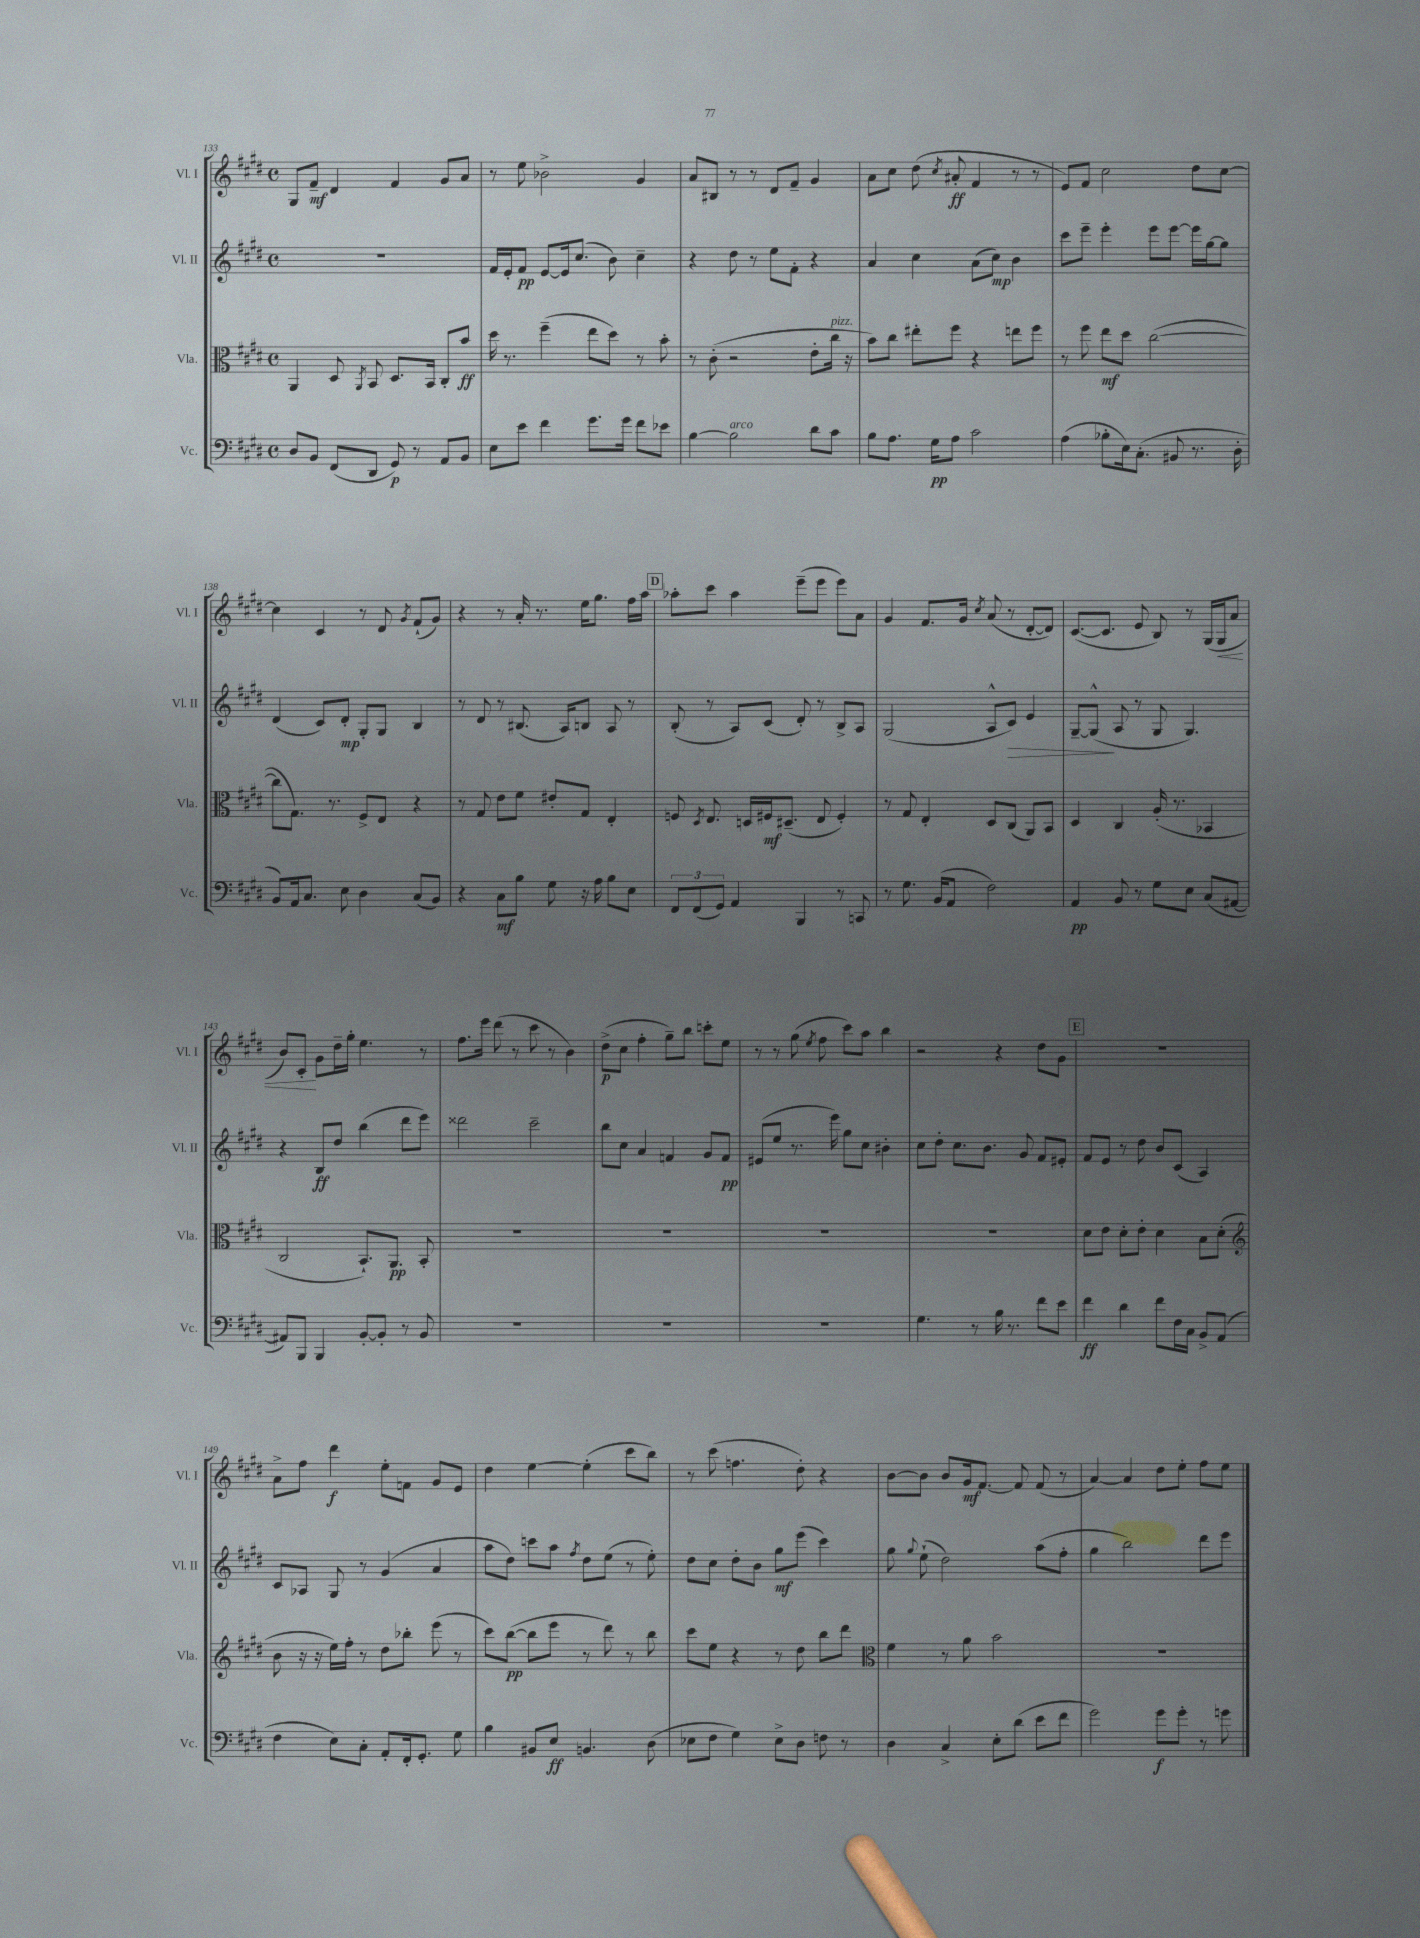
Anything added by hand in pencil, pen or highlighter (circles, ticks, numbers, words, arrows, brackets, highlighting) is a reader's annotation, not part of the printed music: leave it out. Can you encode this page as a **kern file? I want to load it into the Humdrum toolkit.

**kern	**kern	**kern	**kern
*staff4	*staff3	*staff2	*staff1
*clefF4	*clefC3	*clefG2	*clefG2
*k[f#c#g#d#]	*k[f#c#g#d#]	*k[f#c#g#d#]	*k[f#c#g#d#]
*M4/4	*M4/4	*M4/4	*M4/4
*met(c)	*met(c)	*met(c)	*met(c)
8D#	4AA	1r	8G#
8BB	.	.	8f#~
(8FF#	8D#	.	4d#
.	8qAA	.	.
8DD#	8BB	.	.
8GG#)	8.D#	.	4f#
8r	.	.	.
.	16BB	.	.
8AA	8C#'	.	8g#
8BB	8b	.	8a
=	=	=	=
8E	16dd#	16f#	8r
.	8.r	16e'	.
8e	.	8f#	8ee
4f#	(4ff#~	[8e	2b-^
.	.	16e]	.
.	.	(8.cc#	.
8.g#	8ee	.	.
.	8dd#)	8b)	.
16g#	.	.	.
8f#	8r	4cc#~	4g#
8e-	8b'	.	.
=	=	=	=
[4B	8r	4r	8a
.	(8c#'	.	8B#
2B]	2r	8dd#	8r
.	.	8r	8r
.	.	8ee	8d#
.	.	8f#'	8f#~
8d#	8e'	4r	4g#
8c#	16cc#	.	.
.	16r	.	.
=	=	=	=
8B	8b)	4a	8a
8.A	8cc#	.	8cc#
.	8ee#'	4cc#	(8dd#
16G#	.	.	.
.	.	.	8qcc#
8A	8ff#	.	8a#'
2c#	4r	(8a	4f#
.	.	8cc#)	.
.	8ee	4b	8r
.	8ff#	.	8r
=	=	=	=
(4A	8r	8ccc#	8e)
.	8ff#	8eee~	8f#
8B-'	8ee	4eee'	2cc#
16E)	8dd#	.	.
(8.C#'	.	.	.
.	([2cc#	8eee	.
8BB#	.	[8eee	.
8.r	.	16eee]	8dd#
.	.	[16gg#	.
.	.	8gg#]	[8cc#
16D#'	.	.	.
=	=	=	=
8BB)	8cc#]	(4d#	4cc#]
16AA	8.G#)	.	.
8.C#	.	.	.
.	.	8c#)	4c#
.	8.r	.	.
8E	.	8d#'	.
4D#	8F#^	8G#'	8r
.	8E	8G#	8d#
.	.	.	8qg#
(8C#	4r	4B	(8f#`
8BB)	.	.	8g#)
=	=	=	=
4r	8r	8r	4r
.	8G#	8d#	.
8C#	8e	8r	8r
8B	8f#	(8.B#	16a'
.	.	.	8.r
8G#	8e#'	.	.
.	.	16A)	.
16r	8G#	8B	16ee
16A	.	.	8.gg#
8B	4E'	8A	.
8E	.	8r	16ff#
.	.	.	16aa
=	=	=	=
12FF#	8F	(8B'	8aa-'
(12FF#	.	.	.
.	8qD#	.	.
.	8.E	8r	8ccc#
12GG#)	.	.	.
4AA	.	8A)	4aa-
.	16D	.	.
.	16F#	(8c#	.
.	(8.D#~	.	.
4BBB	.	8d#')	(8eee~
.	8E	8r	8eee
8r	4F#')	8B^	8eee)
8CC	.	8A	8a
=	=	=	=
8r	8r	(2G#	4g#
8.G#	8G#	.	.
.	4E'	.	8.f#
(16BB	.	.	.
8AA	.	.	.
.	.	.	16g#
.	.	.	8qcc#
2F#)	8D#	8A^^	(8a
.	(8C#	8c#)	8r
.	8AA)	4e	[8d#'
.	8BB	.	8d#])
=	=	=	=
4AA	4D#	[8G#~	([8.c#
.	.	(8G#^^]	.
.	.	.	8.c#]
8BB	4C#	8A	.
8r	.	8r	8e
8G#	(16A'	8G#	8B)
.	8.r	.	.
8E	.	4.G#)	8r
(8C#	4BB-	.	(16G#
.	.	.	16G#
[8AA#	.	.	8a
=	=	=	=
8AA#])	2C#	4r	8b)
8BBB	.	.	8c#'
4BBB	.	8B	8g#
.	.	8dd#	16dd#~
.	.	.	16gg#'
[8BB'	8.BB`)	(4bb	4.ee
8BB']	.	.	.
.	8.AA	.	.
8r	.	8ddd#	.
8BB	8BB'	8eee)	8r
=	=	=	=
1r	1r	2ddd##	8.ff#
.	.	.	16eee
.	.	.	(8ddd#
.	.	.	8r
.	.	2ccc#~	8ccc#
.	.	.	8r
.	.	.	4b)
=	=	=	=
1r	1r	8bb	(8dd#^
.	.	8cc#	8cc#
.	.	4a	4ff#'
.	.	4f	8gg#~)
.	.	.	8bb
.	.	8g#	8ccc'
.	.	8f	8ee
=	=	=	=
1r	1r	(8e#	8r
.	.	8ee	8r
.	.	8.r	(8gg#
.	.	.	8qee
.	.	.	8ff#
.	.	16eee)	.
.	.	8gg#	8ccc#)
.	.	8cc#	8aa
.	.	4b#'	4bb
=	=	=	=
4.G#	1r	8cc#	2r
.	.	8dd#'	.
.	.	8.cc#	.
8r	.	.	.
.	.	8.b	.
16B	.	.	4r
8.r	.	.	.
.	.	8g#	.
8f#	.	8f#	8dd#
8e	.	8e#'	8g#
=	=	=	=
4f#	8d#	8f#	1r
.	8e	8e	.
4d#	8d#'	8r	.
.	8e'	8dd#	.
8f#	4d#	8b	.
16F#	.	(8c#	.
16C#	.	.	.
8BB^	8B	4A)	.
(8AA	(8d#'	.	.
=	=	=	=
*	*clefG2	*	*
4F#	8b	8c#	8a^
.	16r	8A-	8ff#
.	16r	.	.
8E)	16ee)	8G#	4ddd#
.	16ff#'	.	.
8C#'	8r	8r	.
8AA'	8dd#	(4g#	8ee'
16FF#'	8bb-'	.	8f
8.GG#'	.	.	.
.	(8eee	4a	8g#
8G#	8r	.	8e
=	=	=	=
4B	8ccc#)	8aa	4dd#
.	([8bb	8dd#)	.
8BB#	8bb]	8ccc	[4ee
8E	8eee	8aa	.
.	.	8qff#	.
4.BB	8r	8dd#	(4ee']
.	8ddd#)	(8ee	.
.	8r	8r	8ccc#
(8D#	8bb	8ee')	8bb)
=	=	=	=
8E-	8ccc#	8dd#	8r
8F#	8ee	8cc#	(8ccc#
4G#)	4r	8dd#'	4.ff
.	.	8b	.
8E-^	8r	8gg#	.
8D#	8dd#	(8eee	8dd#')
8F	8bb	4ccc#)	4r
8r	8ddd#	.	.
=	=	=	=
*	*clefC3	*	*
4D#	4f#	8gg#	[8b
.	.	8qqgg#	.
.	.	(8ee`	8b]
4C#^	8r	2dd#)	8b
.	8a	.	16g#
.	.	.	[8.f#
8E'	2b	.	.
(8d#	.	.	8f#]
8e	.	(8aa	(8f#
8f#	.	8ff#'	8r
=	=	=	=
2g#)	1r	4gg#	[4a)
.	.	2bb)	4a]
8g#	.	.	8dd#
8g#'	.	.	8ee'
8r	.	8ddd#	8ff#
8g	.	8eee	8ee
==	==	==	==
*-	*-	*-	*-
